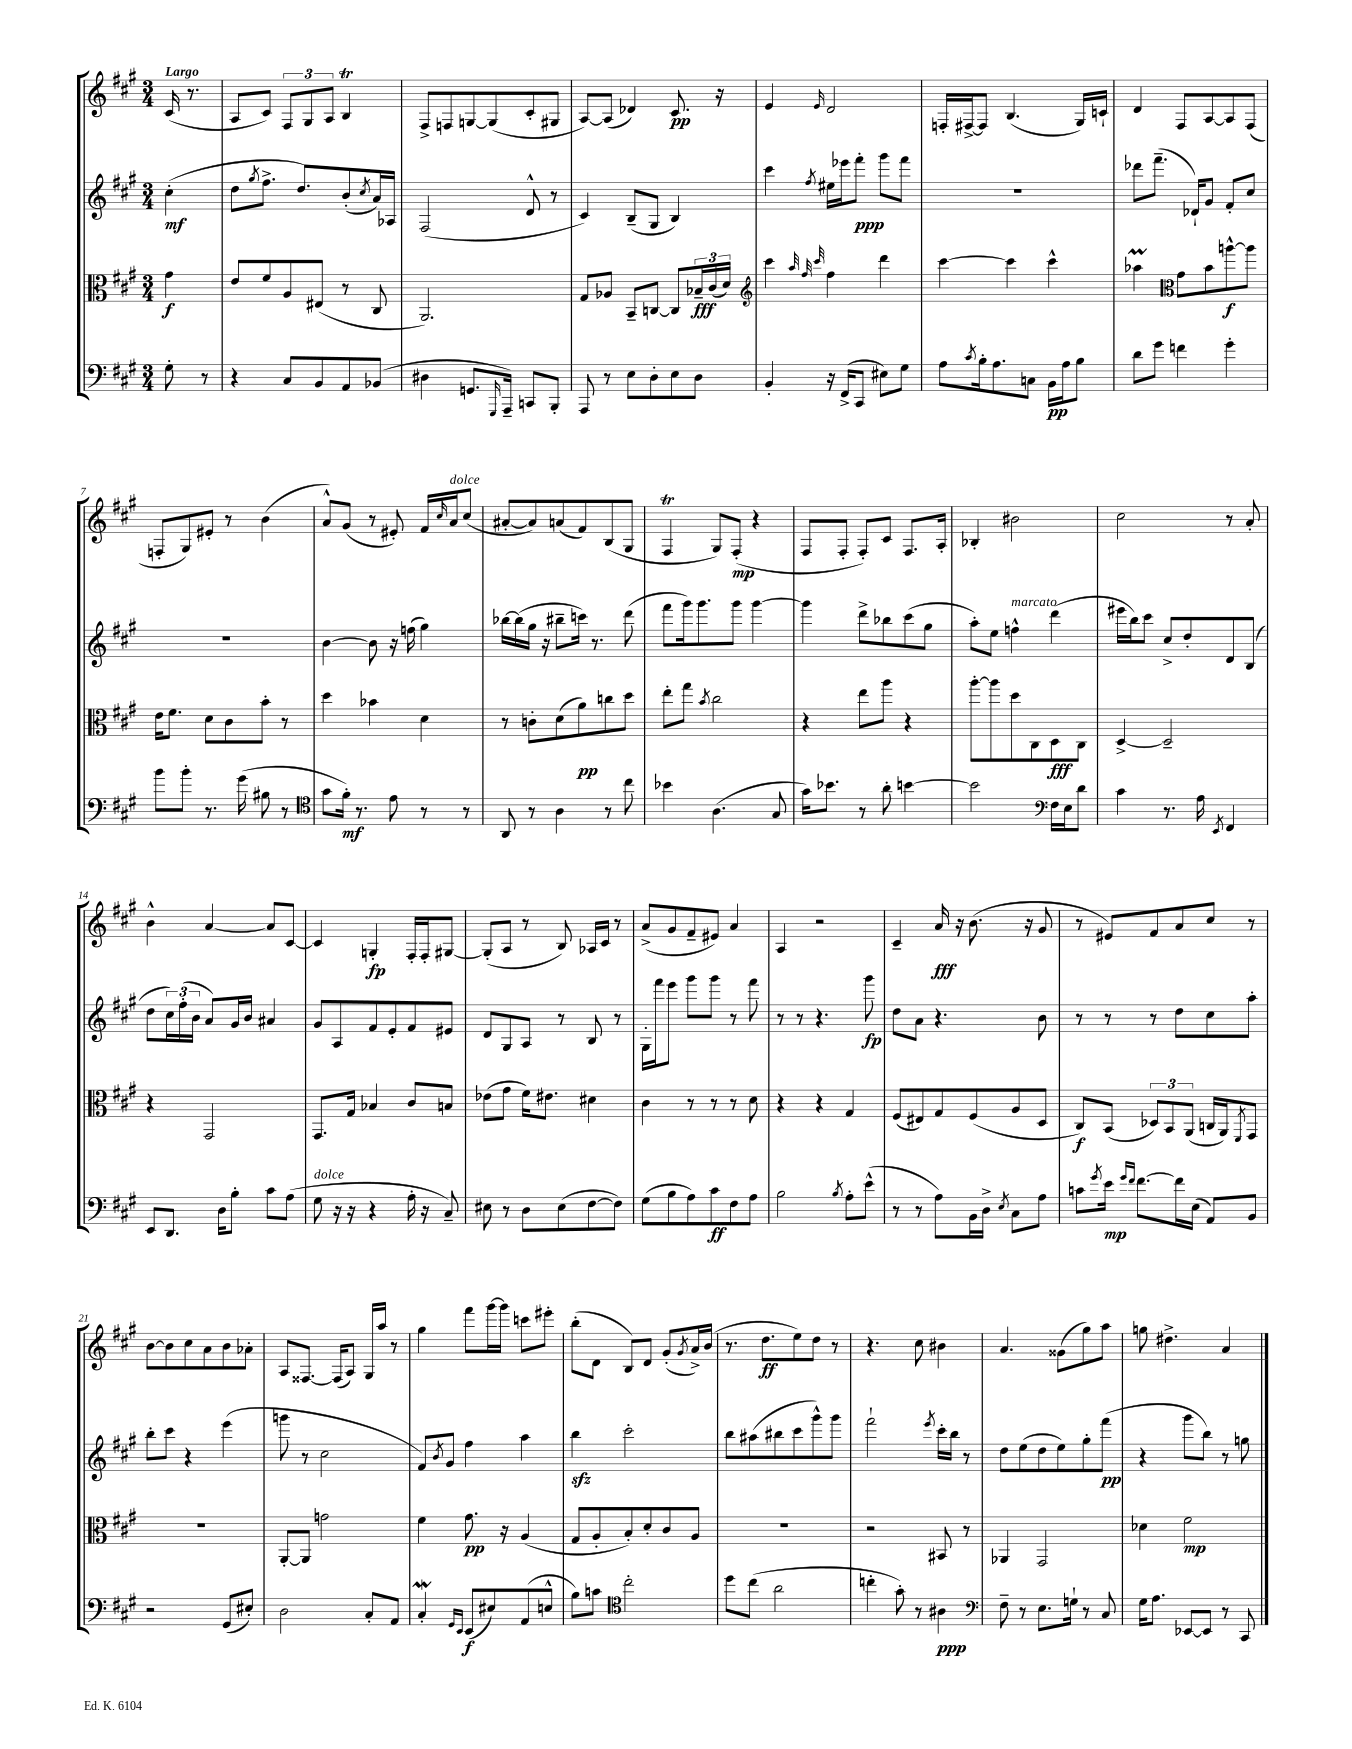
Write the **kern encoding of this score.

**kern	**kern	**kern	**kern
*staff4	*staff3	*staff2	*staff1
*clefF4	*clefC3	*clefG2	*clefG2
*k[f#c#g#]	*k[f#c#g#]	*k[f#c#g#]	*k[f#c#g#]
*M3/4	*M3/4	*M3/4	*M3/4
8G#'\	4g#\	(4cc#'\	(16c#/
.	.	.	8.r
8r	.	.	.
=	=	=	=
4r	8e/L	8dd\L	8A/L
.	.	8qgg#/	.
.	8f#/	8.ff#^\J	8c#/J)
8C#/L	8A/	.	12F#/L
.	.	8.dd/L)	.
.	.	.	12G#/
8BB/	(8E#/J	.	.
.	.	.	12A/J
8AA/	8r	(8b'/	4B/
.	.	8qcc#/	.
(8BB-/J	8C#/	16a/L)	.
.	.	16A-/JJ	.
=	=	=	=
4D#\	2.AA/)	(2F#/	8F#^/L
.	.	.	8F/
8.GG/L	.	.	[8G/
.	.	.	(8G/]
16qqGGG#/	.	.	.
16AAA~/Jk)	.	.	.
8CC/L	.	8d^^/	8c#'/
8BBB'/J	.	8r	8G#/J
=	=	=	=
8AAA/	8G#/L	4c#/)	[8A/L)
8r	8A-/J	.	(8A/]J
8E\L	8BB~/L	(8B~/L	4d-/)
8D'\	[8C/J	8G#/J	.
8E\	8C/]L	4B/)	8.c#/
8D\J	24B-~/L	.	.
.	(24c#/	.	.
.	.	.	16r
.	24d/JJ)	.	.
=	=	=	=
*	*clefG2	*	*
4BB'/	4ccc#\	4ccc#\	4e/
.	32qqaa/	.	.
.	32qqff#/	.	.
.	32qqccc#/	8qff#/	16qqe/
16r	4ff#\	16ee#\LL	2d/
(16FF#^/LK	.	16eee-\J	.
8CC#/J	.	8fff#'\J	.
8E#\L)	4ddd\	8ggg#\L	.
8G#\J	.	8fff#\J	.
=	=	=	=
8A\L	[4ccc#\	2.r	16F'/LL
.	.	.	[16F#^/J
8qc#/	.	.	.
16B'\k	.	.	8F#/]J
8.A\	.	.	.
.	4ccc#\]	.	(4.B/
8C\J	.	.	.
16BB\LL	4ccc#^^\	.	.
16A\J	.	.	.
8B\J	.	.	16G#/LL)
.	.	.	16c`/JJ
=	=	=	=
8d\L	4aa-\	8ddd-\L	4d/
8g#\J	.	(8.fff#~\J	.
*	*clefC3	*	*
4f\	8g#\L	.	8F#/L
.	.	16d-`/LK)	.
.	8b\	8g#/J	[8A/
4g#'\	[8aa^^\	8f#'/L	8A/]
.	8aa\]J	8cc#/J	(8F#/J
=	=	=	=
8b\L	16e\LK	2.r	8F'/L
.	8.f#\J	.	.
8b'\J	.	.	8G#/)
8.r	8d\L	.	8e#'/J
.	8c#\	.	8r
(16g#\	.	.	.
8B#\	8b'\J	.	(4b\
8r	8r	.	.
=	=	=	=
*clefC4	*	*	*
8g#\L	4dd\	[4b\	8a^^/L)
16f#'\Jk)	.	.	(8g#/J
8.r	.	.	.
.	4b-\	8b\]	8r
8e\	.	16r	8e#'/)
.	.	(16ff\	.
8r	4d\	4gg#\)	16f#/LL
.	.	.	16qqcc#/
.	.	.	16a/J
8r	.	.	(8cc#/J
=	=	=	=
8AA/	8r	[16bb-\LL	[8a#'/L
.	.	(16bb-\]	.
8r	8c'\L	16gg#\JJ	8a#/])
.	.	16r	.
4A\	(8d\	8bb#~\L	(8a/
.	8a\)	16ccc\Jk)	8f#/)
.	.	8.r	.
8r	8cc\	.	(8B/
8cc#\	8dd\J	(8ddd\	8G#/J
=	=	=	=
4b-\	8ee'\L	8fff#\L	4F#/
.	8gg#\J	16ggg#\k)	.
.	.	8.ggg#\	.
.	8qb/	.	.
(4.A\	2cc#\	.	8G#/L)
.	.	8ggg#\J	(8F#'/J
.	.	[4ggg#\	4r
8G#/	.	.	.
=	=	=	=
16g#\LK)	4r	4ggg#\]	8F#/L
8.b-\J	.	.	.
.	.	.	8F#'/J
8r	8ee\L	8ddd^\L	8F#'/L)
8a'\	8aa\J	8bb-\	8c#/J
[4b\	4r	(8ccc#\	8.F#/L
.	.	8gg#\J	.
.	.	.	16A'/Jk
=	=	=	=
2b\]	[8aa'\L	8aa'\L)	4B-'/
.	8aa\]	8ee\J	.
.	8dd\	4ff^^\	2b#\
.	8C#\	.	.
*clefF4	*	*	*
16F#\LL	8D\	(4ddd\	.
16E\J	.	.	.
8d\J	8C#\J	.	.
=	=	=	=
4c#\	[4D^/	16eee#\LL	2cc#\
.	.	16bb\J)	.
.	.	8ccc#\J	.
8.r	2D~/]	8cc#^/L	.
.	.	8dd'/	.
16A\	.	.	.
8qEE/	.	.	.
4FF#/	.	8d/	8r
.	.	(8B/J	8a'/
=	=	=	=
8EE/L	4r	8dd\L	4b^^\
8.DD/J	.	24cc#\L)	.
.	.	(24ff#'\	.
.	.	24b\JJ	.
.	2GG#/	8a/L)	[4a/
16D\LK	.	.	.
8B'\J	.	16g#/L	.
.	.	16b/JJ	.
8c#\L	.	4a#/	8a/]L
(8A\J	.	.	[8c#/J
=	=	=	=
8G#\	8.GG#/L	8g#/L	4c#/]
16r	.	8A/	.
16r	16G#/Jk	.	.
4r	4B-/	8f#/	4G'/
.	.	8e'/	.
16A'\	8c#/L	8f#/	16F#'/LL
16r	.	.	16F#'/J
8C#~/)	8B/J	8e#/J	[8G#/J
=	=	=	=
8E#\	(8e-\L	8d/L	(8G#'/]L
8r	8g#\J	8G#/	8A/J
8D\L	16f#\LK)	8A/J	8r
.	8.e#\J	.	.
(8E#\	.	8r	8B/)
[8F#\	4d#\	8B/	16A-/LL
.	.	.	16c#/JJ
8F#\]J)	.	8r	8r
=	=	=	=
(8G#\L	4c#\	16G#'\LL	(8a^/L
.	.	16fff#\J	.
8B\	.	8eee\J	8g#/
8A\)	8r	8ggg#\L	8f#~/
8c#\	8r	8ggg#\J	8e#/J)
8F#\	8r	8r	4a/
8A\J	8d\	8fff#\	.
=	=	=	=
2B\	4r	8r	4A/
.	.	8r	.
.	4r	4.r	2r
8qB/	.	.	.
8A'\L	4G#/	.	.
(8e^^\J	.	8ggg#\	.
=	=	=	=
8r	(8F#/L	8dd\L	4c#~/
8r	8E#/)	8a\J	.
8A\L)	8G#/	4.r	16a/
.	.	.	16r
16BB\L	(8F#/	.	(8.b\
16D^\JJ	.	.	.
8qE/	.	.	.
8C#\L	8A/	.	.
.	.	.	16r
8A\J	8D/J	8b\	8g#/
=	=	=	=
8c\L	8C#/L)	8r	8r
8qg#/	.	.	.
16e\Jk	(8BB/J	8r	8e#/L)
16qqg#/LL	.	.	.
16qqf#/JJ	.	.	.
[8.f#\L	.	.	.
.	12D-/L)	8r	8f#/
.	12BB/	.	.
16f#\]L	.	8dd\L	8a/
.	(12AA/J	.	.
(16E\JJ	.	.	.
8AA/L)	16C/LL	8cc#\	8cc#/J
.	16AA/J)	.	.
.	8qFF#/	.	.
8BB/J	8GG#/J	8aa'\J	8r
=	=	=	=
2r	2.r	8bb'\L	[8b\L
.	.	8ccc#\J	8b\]
.	.	4r	8cc#\
.	.	.	8a\
(8GG#/L	.	(4eee\	8b\
8E#'/J)	.	.	8a-'\J
=	=	=	=
2D\	[8AA'/L	8ggg\	8A/L
.	8AA/]J	8r	[8.F##/J
.	2g\	2cc#\	.
.	.	.	(16F##/]LK
.	.	.	8A/J)
8C#'/L	.	.	16G#/LL
.	.	.	16aa/JJ
8AA/J	.	.	8r
=	=	=	=
4C#'/	4f#\	8f#/L)	4gg#\
.	.	8qb/	.
.	.	8g#/J	.
16qqGG#/LL	.	.	.
16qqEE/JJ	.	.	.
(8EE/L	8.g#\	4ff#\	8fff#\L
8E#/)	.	.	[16ggg#\L
.	16r	.	16ggg#\]JJ
(8AA/	(4A/	4aa\	8ccc\L
8E^^/J	.	.	8eee#'\J
=	=	=	=
8B\L)	8G#/L	4bb\	(8bb'\L
8c\J	8A'/	.	8d\J
*clefC4	*	*	*
2cc#'\	8B'/)	2ccc#'\	8B/L)
.	8d'/	.	8d/J
.	8c#/	.	(8g#'/L
.	.	.	8qg#/
.	8A/J	.	16a^/L)
.	.	.	(16b/JJ
=	=	=	=
8dd\L	2.r	8bb\L	8.r
(8cc#\J	.	(8aa#\	.
.	.	.	8.dd\L
2a\	.	8bb#\	.
.	.	8ccc#\	8ee\)
.	.	8ggg#^^\)	8dd\J
.	.	8ggg#\J	8r
=	=	=	=
4cc'\	2r	2fff#`\	4.r
8g#'\)	.	.	.
8r	.	.	8cc#\
.	.	8qeee/	.
4A#\	8BB#/	16ccc#'\LL	4b#\
.	.	16bb\JJ	.
.	8r	8r	.
=	=	=	=
*clefF4	*	*	*
8F#~\	4AA-/	8dd\L	4.a/
8r	.	(8ee\	.
8.E\L	2GG#/	8dd\	.
.	.	8ee\)	(8g##\L
16G`\Jk	.	.	.
8r	.	8gg#'\	8gg#\)
8C#/	.	(8fff#\J	8aa\J
=	=	=	=
16G#\LK	4d-\	4r	8gg\
8.A\J	.	.	.
.	.	.	4.dd#^\
[8EE-/L	2f#\	8ggg#\L	.
8EE-/]J	.	8bb\J)	.
8r	.	8r	4a/
8CC#/	.	8gg\	.
==	==	==	==
*-	*-	*-	*-
